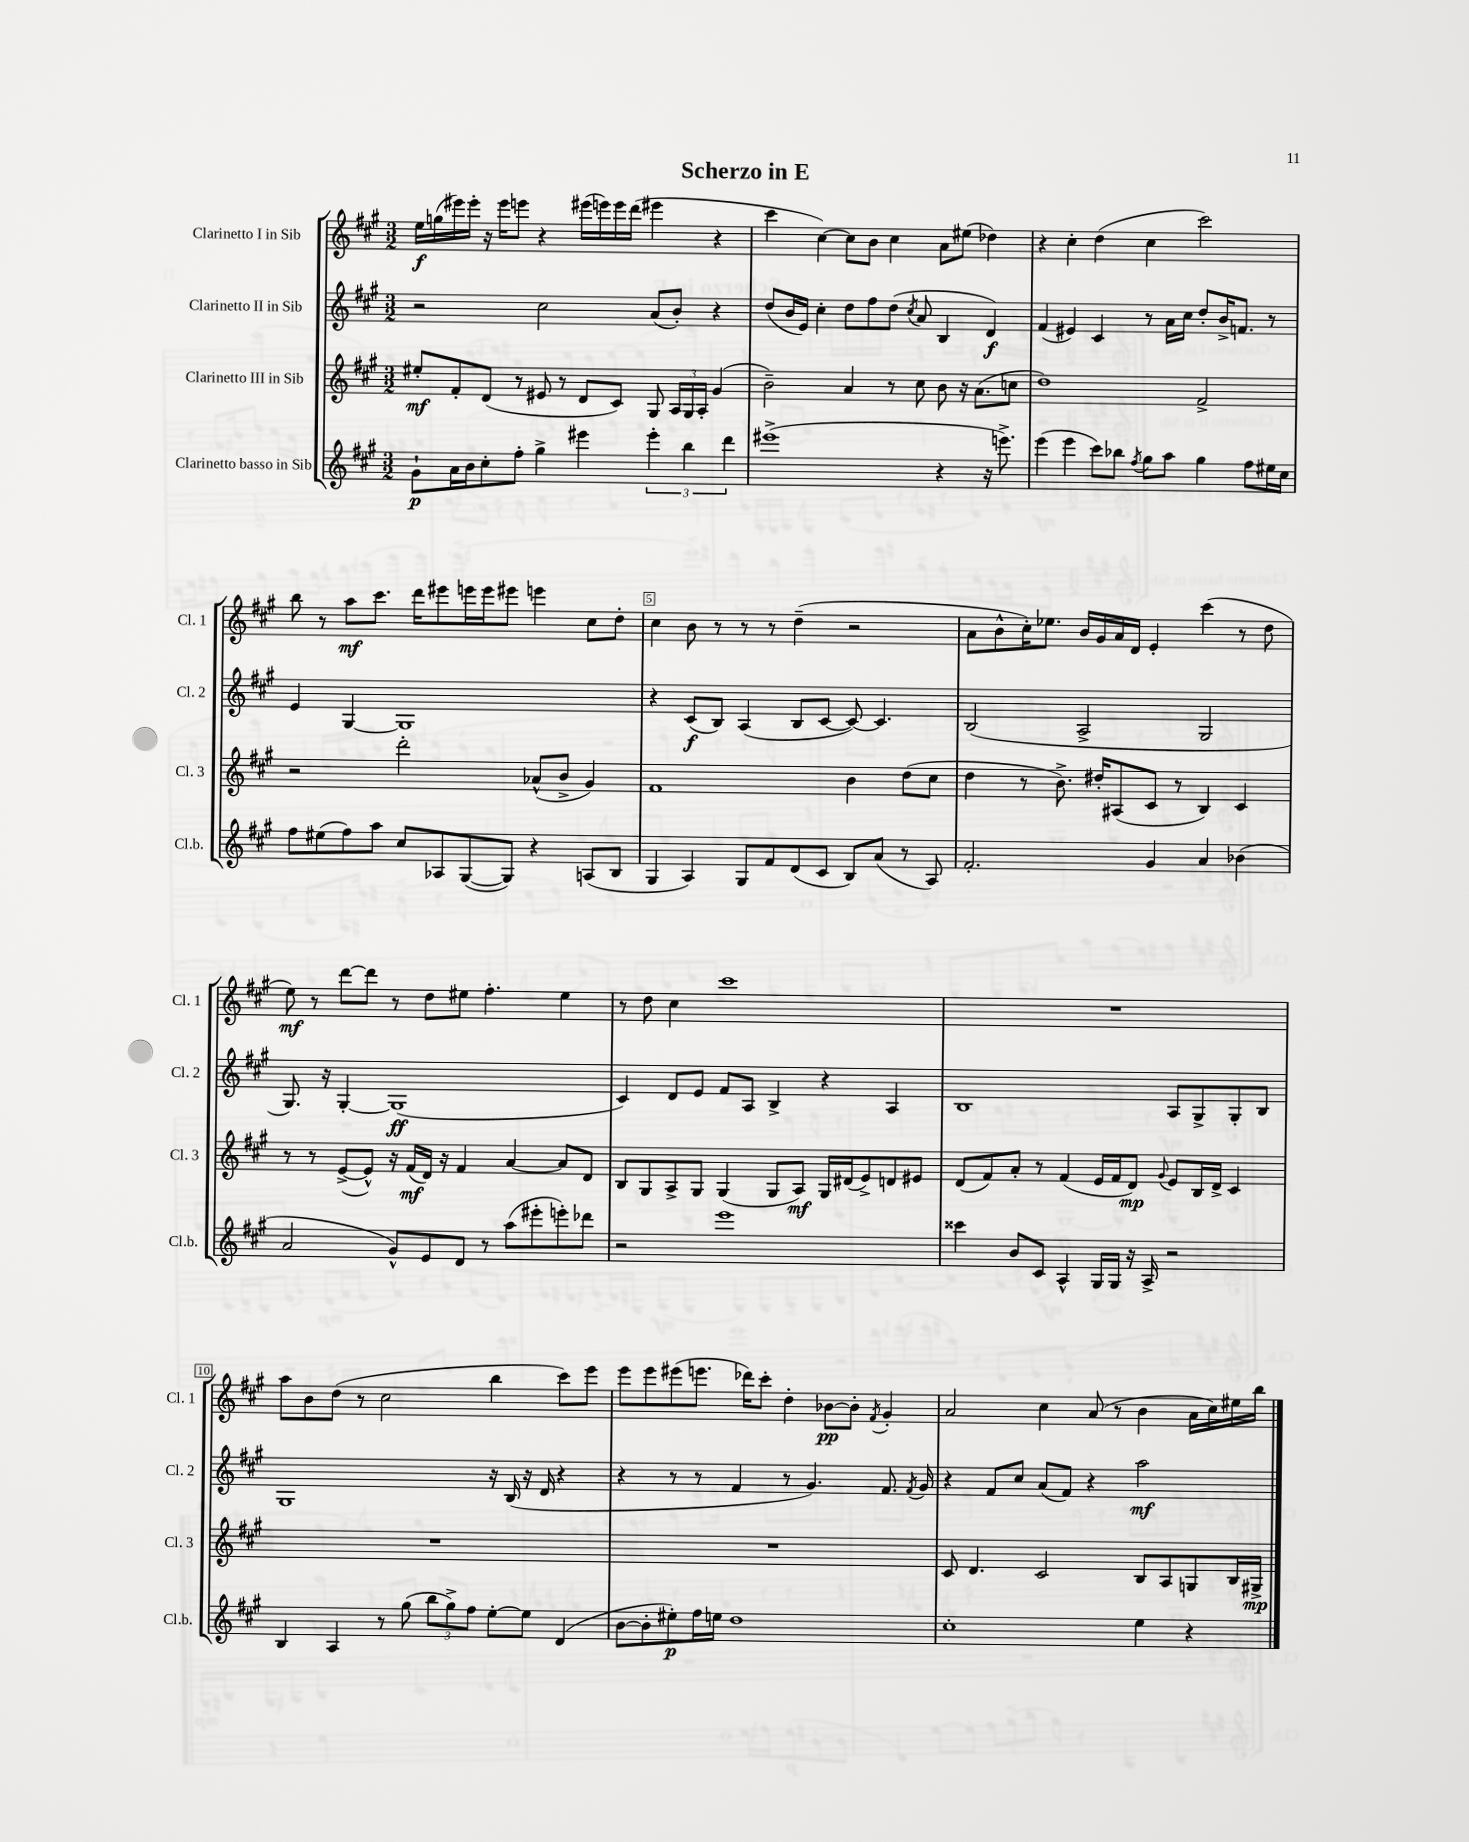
\header { title = "Scherzo in E" }
<<
\new StaffGroup <<
\new Staff = "s0" \with { instrumentName = "Clarinetto I in Sib" shortInstrumentName = "Cl. 1" } {
    \clef treble \key a \major \numericTimeSignature \time 3/2
    \autoBeamOff e''16[\f g''16( eis'''16) eis'''16]-. r16 eis'''16[ e'''8] r4 eis'''16[( e'''16) e'''16 d'''16]( eis'''4 r4 |
    cis'''4 cis''4~) cis''8[ b'8] cis''4 a'8[ eis''8]( des''4) |
    r4 cis''4-. d''4( cis''4 cis'''2) |
    b''8 r8 a''8[\mf cis'''8.] d'''16[ eis'''8 e'''16 e'''16 eis'''8] e'''4 cis''8[ d''8]-. |
    cis''4 b'8 r8 r8 r8 d''4--( r2 |
    a'8[ b'8-^ cis''16-.) ees''8.] b'16[ gis'16 a'16 d'16] e'4-. cis'''4( r8 d''8 |
    e''8\mf) r8 d'''8[~ d'''8] r8 d''8[ eis''8] fis''4.-. eis''4 |
    r8 d''8 cis''4 cis'''1 |
    R1. |
    a''8[ b'8 d''8]( r8 cis''2 b''4 cis'''8[) e'''8] |
    e'''8[ e'''8 eis'''8( e'''8.] des'''16[) cis'''8]-. d''4-. bes'8[~\pp bes'8]-. \acciaccatura { fis'8 } gis'4-. |
    a'2 cis''4 a'8( r8 b'4 a'16[ cis''16) eis''16 b''16] \bar "|." |
}
\new Staff = "s1" \with { instrumentName = "Clarinetto II in Sib" shortInstrumentName = "Cl. 2" } {
    \clef treble \key a \major \numericTimeSignature \time 3/2
    \autoBeamOff r2 cis''2 a'8[( b'8]-.) r4 |
    d''8[( b'16 e'16]) cis''4-. d''8[ fis''8 d''8]( \acciaccatura { cis''8 } a'8 b4 d'4\f) |
    fis'4( eis'4) cis'4 r8 a'16[ cis''16] d''8[-. b'16-> f'8.] r8 |
    e'4 gis4~ gis1 |
    r4 cis'8[\f( b8]) a4( b8[ cis'8]~ cis'8~) cis'4. |
    b2( a2-> gis2 |
    gis8.) r16 gis4~-. gis1\ff( |
    cis'4) d'8[ e'8] fis'8[ a8] b4-> r4 a4 |
    b1 a8[ gis8-> gis8-. b8] |
    gis1 r16 b16( r16 d'16 r4 |
    r4 r8 r8 fis'4 r8 gis'4.) fis'8. \acciaccatura { fis'8 } gis'16 |
    r4 fis'8[ cis''8] a'8[( fis'8]) r4 a''2\mf \bar "|." |
}
\new Staff = "s2" \with { instrumentName = "Clarinetto III in Sib" shortInstrumentName = "Cl. 3" } {
    \clef treble \key a \major \numericTimeSignature \time 3/2
    \autoBeamOff eis''8[-.\mf fis'8-. d'8]( r8 eis'8 r8 d'8[ cis'8]) gis8 \tuplet 3/2 { a16[ gis16 a16]-. } gis'4( |
    b'2--) a'4 r8 cis''8 b'8 r16 a'8.[( c''8] |
    d''1) fis'2-> |
    r2 d'''2-. aes'8[-^( b'8]-> gis'4) |
    fis'1 b'4 d''8[( cis''8] |
    d''4 r8 b'8.->) dis''16[-. ais8( cis'8] r8 b4) cis'4 |
    r8 r8 e'8[~->( e'8]-^) r16 fis'16[\mf( d'16]) r16 fis'4 a'4~ a'8[ d'8] |
    b8[ gis8 a8-> gis8] gis4( gis8[ a8]\mf) gis16[ dis'16( e'8->) d'8 eis'8] |
    d'8[( fis'8) a'8]-. r8 fis'4( e'16[ fis'16 d'8]\mp) \appoggiatura { gis'8 } e'8[ b16 d'16]-> cis'4 |
    R1. |
    R1. |
    cis'8 d'4. cis'2 b8[ a8 g8 b16 gis16]->\mp \bar "|." |
}
\new Staff = "s3" \with { instrumentName = "Clarinetto basso in Sib" shortInstrumentName = "Cl.b." } {
    \clef treble \key a \major \numericTimeSignature \time 3/2
    \autoBeamOff gis'8[-!\p a'16 b'16 cis''8-. fis''8]-. gis''4-> eis'''4 \tuplet 3/2 { eis'''4-. b''4 d'''4 } |
    eis'''1->( r4 r16 e'''8.->) |
    e'''4( e'''4 cis'''8[) bes''8] \acciaccatura { fis''8 } gis''8[ a''8] gis''4 fis''8[ eis''16 cis''16] |
    fis''8[ eis''8( fis''8) a''8] cis''8[ aes8 gis8~( gis8]) r4 a8[( b8] |
    gis4 a4) gis8[ fis'8 d'8( cis'8] b8[) a'8]( r8 a8) |
    fis'2.-. gis'4 a'4 bes'4( |
    a'2 gis'8[-^) e'8 d'8] r8 a''8[( eis'''8-. e'''8-.) des'''8] |
    r2 e'''1 |
    cisis'''4 b'8[ cis'8] a4-^ gis16[ gis16] r16 a16-> r2 |
    b4 a4 r8 gis''8( \tuplet 3/2 { b''8[ gis''8->) fis''8] } e''8[~-. e''8] d'4( |
    b'8[~ b'8-. eis''8-.\p) fis''16 e''16] d''1 |
    cis''1-. e''4 r4 \bar "|." |
}
>>
>>
\layout { \context { \Score \override BarNumber.break-visibility = ##(#f #t #t) barNumberVisibility = #(every-nth-bar-number-visible 5) \override BarNumber.stencil = #(make-stencil-boxer 0.1 0.3 ly:text-interface::print) } }
